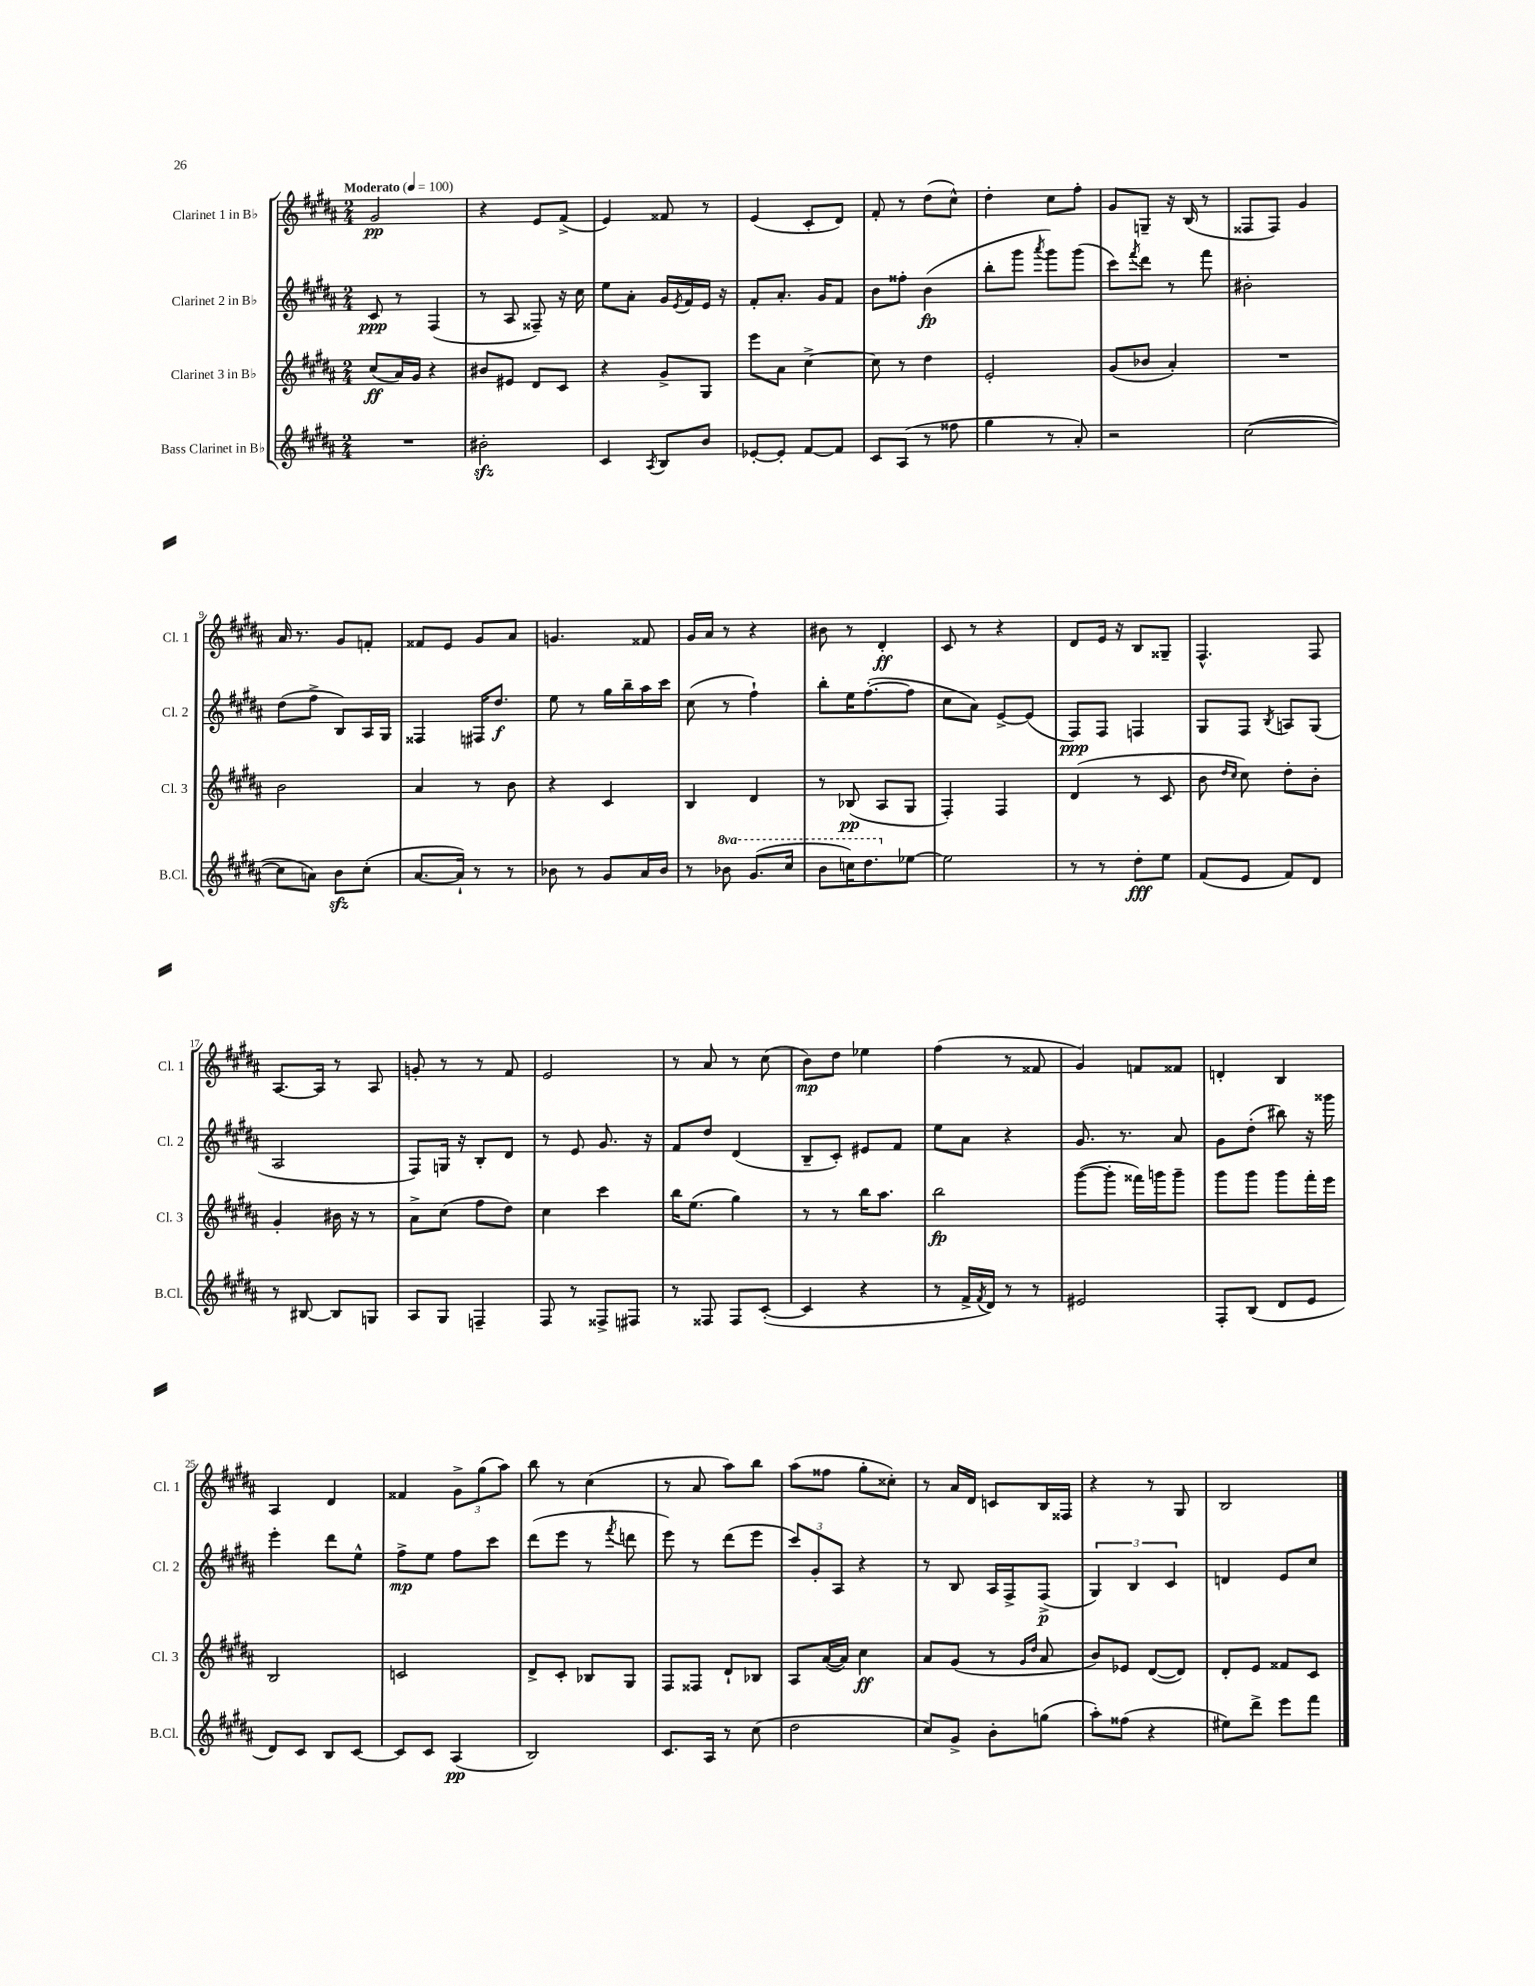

**kern	**kern	**kern	**kern
*staff4	*staff3	*staff2	*staff1
*clefG2	*clefG2	*clefG2	*clefG2
*k[f#c#g#d#a#]	*k[f#c#g#d#a#]	*k[f#c#g#d#a#]	*k[f#c#g#d#a#]
*M2/4	*M2/4	*M2/4	*M2/4
*MM100	*MM100	*MM100	*MM100
2r	(8cc#	8c#	2g#
.	16a#)	8r	.
.	16g#	.	.
.	4r	(4F#	.
=	=	=	=
2b#'	8b#	8r	4r
.	8e#	8A#	.
.	8d#	8F##~)	8e
.	8c#	16r	(8f#^
.	.	16cc#	.
=	=	=	=
4c#	4r	8ee	4e)
.	.	8a#'	.
8qA#	.	.	.
8B	8g#^	16g#	8f##
.	.	8qe	.
.	.	16f#	.
8b	8G#	16e	8r
.	.	16r	.
=	=	=	=
[8e-'	8eee	8f#'	(4e
8e-']	8a#	8.a#'	.
[8f#	[4cc#^	.	8c#'
.	.	16g#	.
8f#]	.	8f#	8d#)
=	=	=	=
8c#	8cc#]	8b	8f#'
(8A#	8r	8ff##'	8r
8r	4dd#	(4b	(8dd#
8ff##	.	.	8cc#^^)
=	=	=	=
4gg#	2e'	8bb'	4dd#'
.	.	8ggg#	.
.	.	8qaaa#	.
8r	.	8ggg#)	8cc#
8a#')	.	(8ggg#	8ff#'
=	=	=	=
2r	(8g#	8ccc#)	8g#
.	.	8qfff#	.
.	8b-	8ddd#	8G~
.	4a#')	8r	16r
.	.	.	(16B
.	.	8fff#	8r
=	=	=	=
([2cc#	2r	2b#'	8F##
.	.	.	8F##)
.	.	.	4g#
=	=	=	=
8cc#]	2b	(8dd#	16a#
.	.	.	8.r
8a)	.	8ff#^	.
8b	.	8B)	8g#
(8cc#'	.	16A#	8f'
.	.	16G#	.
=	=	=	=
[8.a#	4a#	4F##	8f##
.	.	.	8e
16a#`])	.	.	.
8r	8r	16F#	8g#
.	.	8.dd#	.
8r	8b	.	8a#
=	=	=	=
8b-	4r	8ee	4.g
8r	.	8r	.
8g#	4c#	16gg#	.
.	.	16bb~	.
16a#	.	16aa#	8f##
16b-	.	16ccc#	.
=	=	=	=
8r	4B	(8cc#	16g#
.	.	.	16a#
8bb-	.	8r	8r
(8.gg#	4d#	4ff#`)	4r
16ccc#	.	.	.
=	=	=	=
8bb	8r	8bb'	8b#
16ccc)	(8B-	16ee	8r
8.ddd#	.	([8.ff#'	.
.	8A#	.	4d#'
[8ee-	8G#	8ff#]	.
=	=	=	=
2ee-]	4F#')	8cc#	8c#
.	.	8a#)	8r
.	4F#	[8e^	4r
.	.	(8e]	.
=	=	=	=
8r	(4d#	8F#)	8d#
8r	.	8F#	16e
.	.	.	16r
8dd#'	8r	4F	8B
8ee	8c#	.	8G##~
=	=	=	=
(8f#	8b	8G#	4.F#^^
.	16qqdd#	.	.
.	16qqcc#	.	.
8e	8cc#)	8F#	.
.	.	8qB	.
8f#)	8dd#'	8A	.
8d#	8b'	(8G#	8F#
=	=	=	=
8r	4g#'	2A#	[8.A#
[8B#	.	.	.
.	.	.	16A#]
8B#]	16b#	.	8r
.	16r	.	.
8G	8r	.	8A#
=	=	=	=
8A#	8a#^	8F#)	8g'
8G#	(8cc#	16G	8r
.	.	16r	.
4F~	8ff#	8B'	8r
.	8dd#)	8d#	8f#
=	=	=	=
8F#	4cc#	8r	2e
8r	.	8e	.
8F##^	4ccc#	8.g#	.
8F#	.	.	.
.	.	16r	.
=	=	=	=
8r	16bb	8f#	8r
.	(8.ee	.	.
8F##	.	8dd#	8a#
8F##	4gg#)	(4d#	8r
([8c#'	.	.	(8cc#
=	=	=	=
4c#]	8r	8B~	8b)
.	8r	8c#')	8dd#
4r	16bb	8e#	4ee-
.	8.aa#	.	.
.	.	8f#	.
=	=	=	=
8r	2bb	8ee	(4ff#
16f#^	.	8a#	.
8qf#	.	.	.
16d#)	.	.	.
8r	.	4r	8r
8r	.	.	8f##
=	=	=	=
2e#	([8ggg#	8.g#	4g#)
.	8ggg#']	.	.
.	.	8.r	.
.	16fff##)	.	8f
.	16ggg	.	.
.	8ggg~	8a#	8f##
=	=	=	=
8F#'	8ggg#	8g#	4d'
(8B	8ggg#	(8dd#'	.
8d#	8ggg#	8bb#)	4B
8e	16fff#'	16r	.
.	16eee	16ggg##	.
=	=	=	=
8d#)	2B	4eee'	4A#
8c#	.	.	.
8B	.	8ddd#	4d#
[8c#	.	8ee^^	.
=	=	=	=
8c#]	2c	8ff#^	4f##
8c#	.	8ee	.
(4A#	.	8ff#	12g#^
.	.	.	(12gg#
.	.	8ccc#	.
.	.	.	12aa#)
=	=	=	=
2B)	8d#^	(8ddd#	8bb
.	8c#'	8eee	8r
.	8B-	8r	(4cc#
.	.	8qfff#	.
.	8G#	8ddd	.
=	=	=	=
8.c#	8F#	8eee)	8r
.	8F##	8r	8a#
16A#	.	.	.
8r	8d#`	(8ddd#	8aa#)
(8cc#	8B-	8eee	8bb
=	=	=	=
2dd#	8A#	12ccc#)	(8aa#
.	.	12g#'	.
.	([16a#	.	8ff##
.	.	12A#	.
.	16a#])	.	.
.	4cc#	4r	8gg#'
.	.	.	8cc##')
=	=	=	=
8cc#)	8a#	8r	8r
8g#^	(8g#	8B	16a#
.	.	.	16d#
8b'	8r	16A#	8c
.	.	16F#^	.
.	16qqg#	.	.
.	16qqdd#	.	.
(8gg	8a#	(8F#^	16B
.	.	.	16F##
=	=	=	=
8aa#')	8b)	6G#)	4r
(8ff##	8e-	.	.
.	.	6B	.
4r	([8d#	.	8r
.	.	6c#	.
.	8d#])	.	8G#
=	=	=	=
8ee#)	8d#'	4d	2B
8ddd#^	8e	.	.
8eee	8f##	8e	.
8fff#	8c#	8cc#	.
==	==	==	==
*-	*-	*-	*-
